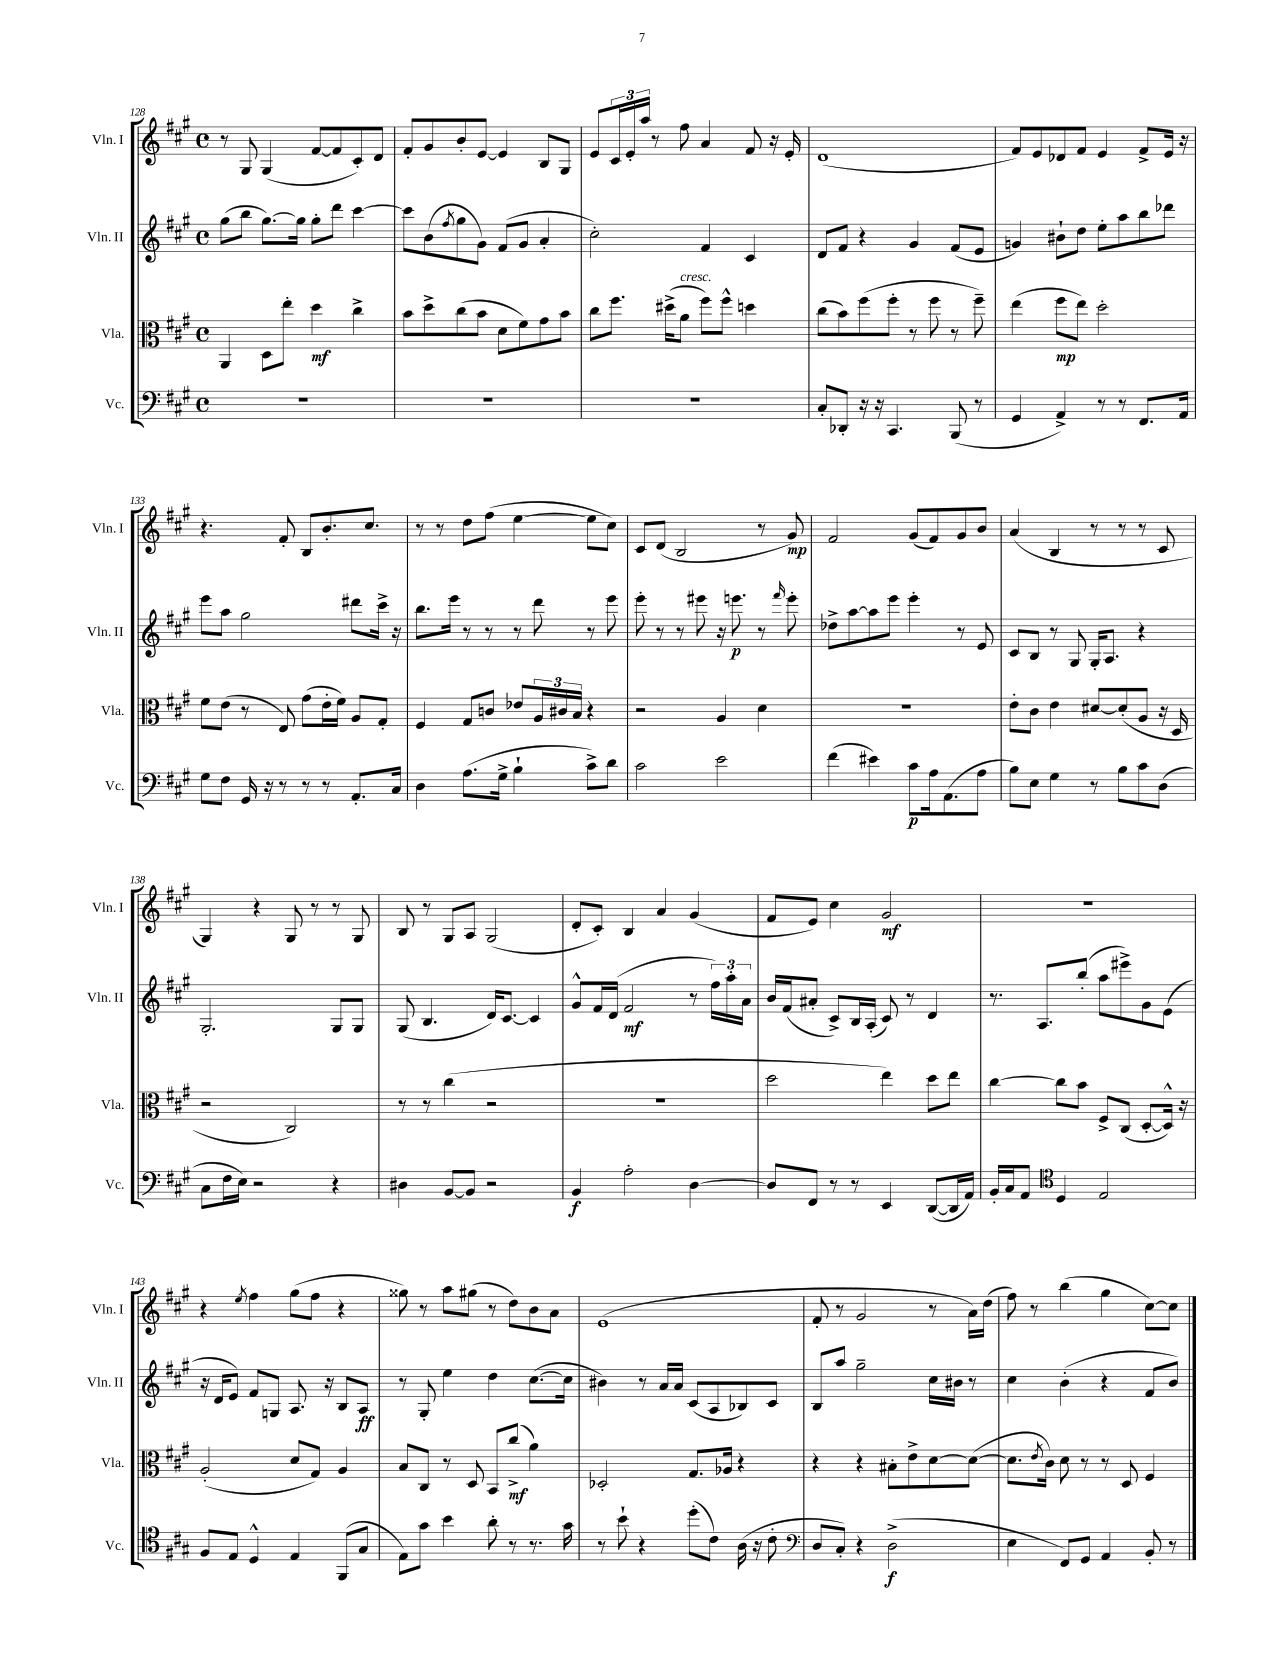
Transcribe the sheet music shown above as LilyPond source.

<<
\new StaffGroup <<
\new Staff = "s0" \with { instrumentName = "Vln. I" shortInstrumentName = "Vln. I" } {
    \clef treble \key a \major \defaultTimeSignature \time 4/4
    r8 gis8 gis4( fis'8~ fis'8 cis'8-.) d'8 |
    fis'8-. gis'8 b'8-. e'8~ e'4 b8 gis8 |
    e'8 \tuplet 3/2 { cis'16 e'16-. a''16 } r8 fis''8 a'4 fis'8 r16 e'16-. |
    d'1( |
    fis'8) e'8 des'8 fis'8 e'4 fis'8-> e'16 r16 |
    r4. fis'8-. b8 b'8.-. cis''8. |
    r8 r8 d''8 fis''8( e''4~ e''8 cis''8) |
    cis'8 d'8( b2 r8 gis'8\mp) |
    fis'2 gis'8( fis'8) gis'8 b'8 |
    a'4( b4 r8 r8 r8 cis'8 |
    gis4) r4 gis8 r8 r8 gis8 |
    b8 r8 gis8 a8 gis2( |
    d'8-. cis'8-.) b4 a'4 gis'4( |
    fis'8 e'8) cis''4 gis'2\mf |
    r1 |
    r4 \acciaccatura { e''8 } fis''4 gis''8( fis''8 r4 |
    gisis''8) r8 a''8 gis''8( r8 d''8) b'8 a'8 |
    e'1( |
    fis'8-. r8 gis'2 r8 a'16) d''16( |
    fis''8) r8 b''4( gis''4 cis''8~) cis''8 \bar "|." |
}
\new Staff = "s1" \with { instrumentName = "Vln. II" shortInstrumentName = "Vln. II" } {
    \clef treble \key a \major \defaultTimeSignature \time 4/4
    gis''8( b''8 gis''8.~) gis''16 gis''8-. d'''8 cis'''4~ |
    cis'''8 b'8( \acciaccatura { fis''8 } gis''8 gis'8) fis'8( gis'8 a'4-. |
    cis''2-.) fis'4 cis'4 |
    d'8 fis'8 r4 gis'4 fis'8( e'8 |
    g'4) bis'8-! d''8 e''8-. a''8 b''8 des'''8 |
    e'''8 a''8 gis''2 dis'''8 cis'''16-> r16 |
    b''8. e'''16 r8 r8 r8 d'''8 r8 e'''8 |
    e'''8-. r8 r8 eis'''8 r16 e'''8.\p r8 \grace { fis'''16 } e'''8-. |
    des''8-> a''8~ a''8 e'''8 e'''4-. r8 e'8 |
    cis'8 b8 r8 gis8 gis16-. a8. r4 |
    gis2.-. gis8 gis8 |
    gis8( b4. d'16) cis'8.~ cis'4 |
    gis'8-^ fis'16 d'16( fis'2\mf r8 \tuplet 3/2 { fis''16) a''16-. a'16 } |
    b'16 fis'16( ais'8-. cis'8->) b16 a16-.( cis'8) r8 d'4 |
    r8. a8. b''8-.( a''8 eis'''8->) gis'8 e'8( |
    r16 d'16 e'8) fis'8 g8 a8. r16 b8 a8\ff |
    r8 gis8-. e''4 d''4 cis''8.~( cis''16 |
    bis'4) r8 a'16 a'16 cis'8( a8 bes8) cis'8 |
    b8 a''8 gis''2-- cis''16 bis'16 r8 |
    cis''4 b'4-.( r4 fis'8 b'8) \bar "|." |
}
\new Staff = "s2" \with { instrumentName = "Vla." shortInstrumentName = "Vla." } {
    \clef alto \key a \major \defaultTimeSignature \time 4/4
    a,4 d8 e''8-. d''4\mf cis''4-> |
    b'8 d''8-> cis''8( b'8 d'8 fis'8) gis'8 b'8 |
    cis''8 fis''8. dis''16->( a'8^\markup { \italic "cresc." } fis''8) fis''8-^ d''4 |
    cis''8( b'8) fis''8( fis''8-. r8 fis''8 r8 fis''8--) |
    e''4( fis''8\mp e''8) d''2-. |
    fis'8 e'8( r8 e8) gis'8( e'16-. fis'16) a8 gis8-. |
    fis4 gis8 c'8 ees'8 \tuplet 3/2 { a16 cis'16 b16 } r4 |
    r2 a4 d'4 |
    R1 |
    e'8-. cis'8 e'4 dis'8~ dis'8-.( a8 r16 d16 |
    r2 cis2) |
    r8 r8 cis''4( r2 |
    R1 |
    d''2 e''4) d''8 e''8 |
    cis''4~ cis''8 b'8 fis8-> cis8( d8~-. d16-^) r16 |
    a2-.( d'8 gis8) a4 |
    b8 cis8 r8 d8 b,8 cis''8->\mf( a'4) |
    des2-. gis8. aes16 r4 |
    r4 r4 bis8-. e'8-> d'8~ d'8~( |
    d'8. \acciaccatura { e'8 } cis'16) d'8 r8 r8 d8 fis4 \bar "|." |
}
\new Staff = "s3" \with { instrumentName = "Vc." shortInstrumentName = "Vc." } {
    \clef bass \key a \major \defaultTimeSignature \time 4/4
    R1 |
    R1 |
    R1 |
    cis8-. des,8-. r16 r16 cis,4. b,,8( r8 |
    gis,4 a,4->) r8 r8 fis,8. a,16 |
    gis8 fis8 gis,16 r16 r8 r8 r8 a,8.-. cis16 |
    d4 a8.( gis16-> b4-! cis'8->) d'8 |
    cis'2 e'2 |
    fis'4( eis'4) cis'8\p a16 a,8.( a8 |
    b8) e8 gis4 r8 b8 cis'8 d8( |
    cis8 fis16 e16) r2 r4 |
    dis4 b,8~ b,8 r2 |
    b,4\f a2-. d4~ |
    d8 fis,8 r8 r8 e,4 d,8~( d,16 a,16) |
    b,16-. cis16 a,8 \clef tenor d4 e2 |
    fis8 e8 d4-^ e4 fis,8( gis8 |
    e8) gis'8 b'4 a'8-. r8 r8. gis'16 |
    r8 b'8-! r4 d''8-.( cis'8) a16( r16 cis'8-. |
    \clef bass d8 cis8-.) r4 d2->\f( |
    e4 fis,8) gis,8 a,4 b,8-. r8 \bar "|." |
}
>>
>>
\layout { \context { \Score currentBarNumber = #128 } }
